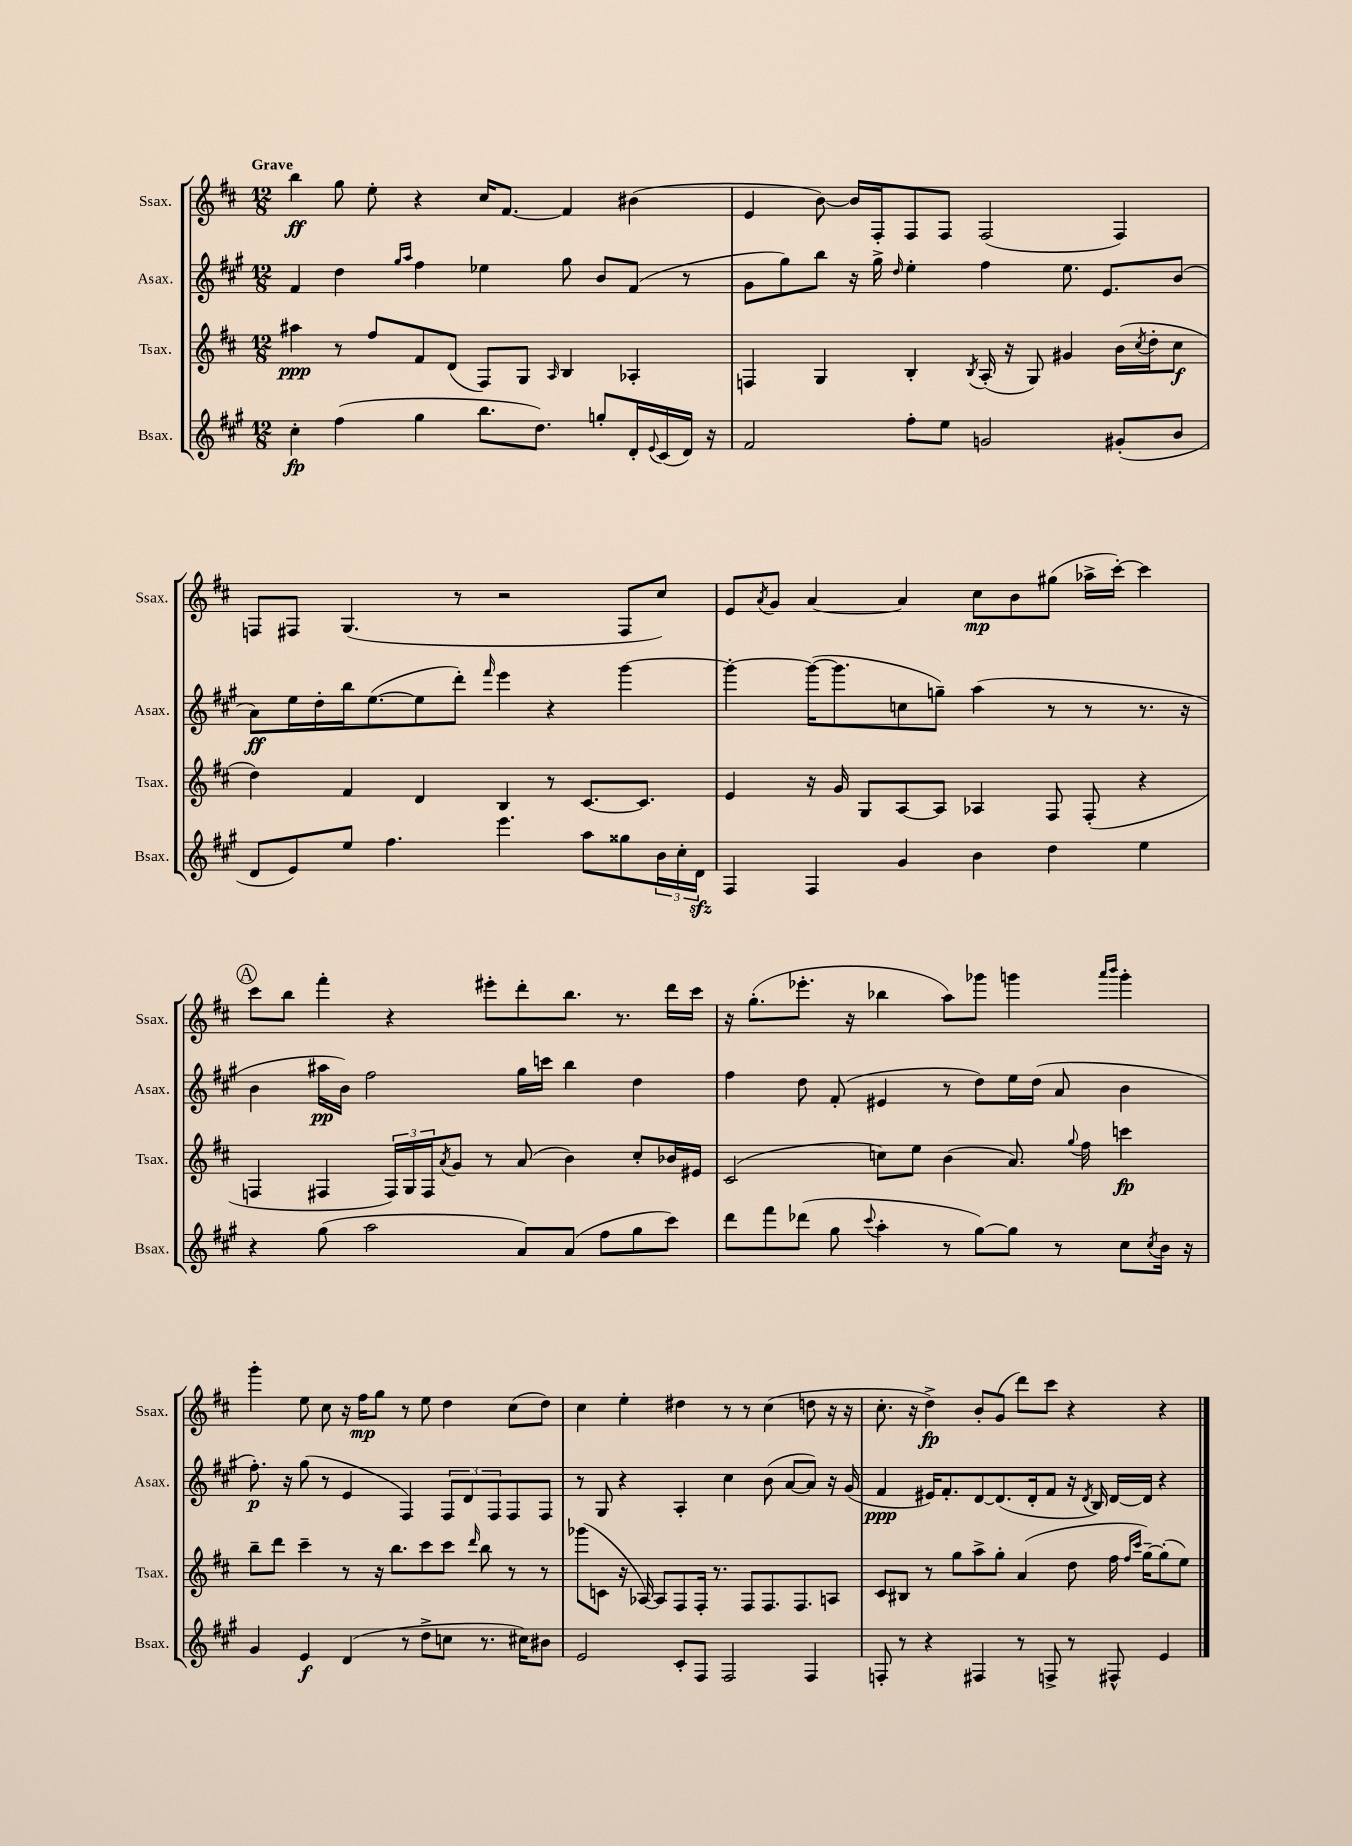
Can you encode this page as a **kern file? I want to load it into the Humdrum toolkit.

**kern	**dynam	**kern	**dynam	**kern	**dynam	**kern	**dynam
*part4	*part4	*part3	*part3	*part2	*part2	*part1	*part1
*staff4	*staff4	*staff3	*staff3	*staff2	*staff2	*staff1	*staff1
*I"Bsax.	*	*I"Tsax.	*	*I"Asax.	*	*I"Ssax.	*
*I'Bsax.	*	*I'Tsax.	*	*I'Asax.	*	*I'Ssax.	*
*clefG2	*	*clefG2	*	*clefG2	*	*clefG2	*
*k[f#c#g#]	*	*k[f#c#]	*	*k[f#c#g#]	*	*k[f#c#]	*
*M12/8	*	*M12/8	*	*M12/8	*	*M12/8	*
=1	=1	=1	=1	=1	=1	=1	=1
!	!	!	!	!	!	!LO:TX:a:B:t=Grave	!
4cc#'\	fp	4aa#X\	ppp	4f#/	.	4bb\	ff
(4ff#\	.	8r	.	4dd\	.	8gg\	.
.	.	8ff#/L	.	.	.	8ee'\	.
.	.	.	.	16qqgg#/LL	.	.	.
.	.	.	.	16qqaa/JJ	.	.	.
4gg#\	.	8f#/	.	4ff#\	.	4r	.
.	.	(8d/J	.	.	.	.	.
8.bb\L	.	8F#/L)	.	4ee-X\	.	16cc#/KL	.
.	.	.	.	.	.	[8.f#/J	.
.	.	8G/J	.	.	.	.	.
8.dd\J)	.	.	.	.	.	.	.
.	.	16qqA/	.	.	.	.	.
.	.	4B/	.	8gg#\	.	4f#/]	.
8ggn'/L	.	.	.	8b/L	.	.	.
16d'/L	.	4A-X'/	.	(8f#/J	.	(4b#X\	.
8qqe/	.	.	.	.	.	.	.
(16c#/	.	.	.	.	.	.	.
16d/JJ)	.	.	.	8r	.	.	.
16r	.	.	.	.	.	.	.
=2	=2	=2	=2	=2	=2	=2	=2
2f#/	.	4Fn/	.	8g#\L	.	4e/	.
.	.	.	.	8gg#\)	.	.	.
.	.	4G/	.	8bb\J	.	[8b\)	.
.	.	.	.	16r	.	16b/LL]	.
.	.	.	.	16gg#^\	.	16F#'/J	.
.	.	.	.	16qqdd/	.	.	.
8ff#'\L	.	4B'/	.	4ee'\	.	8F#/	.
8ee\J	.	.	.	.	.	8F#/J	.
.	.	8qB/	.	.	.	.	.
2gn/	.	(16A'/	.	4ff#\	.	(2F#/	.
.	.	16r	.	.	.	.	.
.	.	8G/)	.	.	.	.	.
.	.	4g#X/	.	8.ee\	.	.	.
.	.	.	.	8.e/L	.	.	.
(8g#X'/L	.	(16b\LL	.	.	.	4F#/)	.
.	.	8qcc#/	.	.	.	.	.
.	.	16dd'\J	.	.	.	.	.
8b/J	.	8cc#\J	f	(8b/J	.	.	.
!!LO:LB:g=z
=3	=3	=3	=3	=3	=3	=3	=3
8d/L	.	4dd\)	.	8a\L)	ff	8Fn/L	.
8e/)	.	.	.	16ee\L	.	8F#X/J	.
.	.	.	.	16dd'\	.	.	.
8ee/J	.	4f#/	.	16bb\J	.	(4.G/	.
.	.	.	.	([8.ee\	.	.	.
4.ff#\	.	.	.	.	.	.	.
.	.	4d/	.	8ee\]	.	.	.
.	.	.	.	8ddd'\J)	.	8r	.
.	.	.	.	16qqfff#/	.	.	.
4.eee\	.	4B/	.	4eee\	.	2r	.
.	.	8r	.	4r	.	.	.
8aa\L	.	[8.c#/L	.	.	.	.	.
8gg##X\	.	.	.	[4ggg#\	.	8F#/L	.
.	.	8.c#/J]	.	.	.	.	.
24b\L	.	.	.	.	.	8cc#/J)	.
24cc#'\	.	.	.	.	.	.	.
24dzz\JJ	.	.	.	.	.	.	.
=4	=4	=4	=4	=4	=4	=4	=4
4F#/	.	4e/	.	4ggg#'\_	.	8e/L	.
.	.	.	.	.	.	8qa/	.
.	.	.	.	.	.	8g/J	.
4F#/	.	16r	.	(16ggg#\KL_	.	[4a/	.
.	.	16g/	.	8.ggg#\]	.	.	.
.	.	8G/L	.	.	.	.	.
4g#/	.	[8A/	.	8ccn\	.	4a/]	.
.	.	8A/J]	.	8ggn~\J)	.	.	.
4b\	.	4A-X/	.	(4aa\	.	8cc#\L	mp
.	.	.	.	.	.	8b\	.
4dd\	.	8F#/	.	8r	.	(8gg#X\J	.
.	.	(8F#'/	.	8r	.	16aa-X^\LL	.
.	.	.	.	.	.	[16ccc#'\JJ)	.
4ee\	.	4r	.	8.r	.	4ccc#\]	.
.	.	.	.	16r	.	.	.
!!LO:LB:g=z
!!LO:REH:place=s1:t=A
=5	=5	=5	=5	=5	=5	=5	=5
4r	.	4Fn/	.	4b\	.	8ccc#\L	.
.	.	.	.	.	.	8bb\J	.
(8gg#\	.	4F#X/	.	16aa#X\LL	pp	4fff#'\	.
.	.	.	.	16b\JJ)	.	.	.
2aa\	.	.	.	2ff#\	.	.	.
.	.	24F#/LL)	.	.	.	4r	.
.	.	24G/	.	.	.	.	.
.	.	24F#/J	.	.	.	.	.
.	.	8qa/	.	.	.	.	.
.	.	8g/J	.	.	.	.	.
.	.	8r	.	.	.	8eee#X'\L	.
8a/L)	.	(8a/	.	16gg#\LL	.	8ddd'\	.
.	.	.	.	16cccn\JJ	.	.	.
(8a/J	.	4b\)	.	4bb\	.	8.bb\J	.
8ff#\L	.	.	.	.	.	.	.
.	.	.	.	.	.	8.r	.
8gg#\	.	8cc#'/L	.	4dd\	.	.	.
8ccc#\J)	.	16b-X/L	.	.	.	16ddd\LL	.
.	.	16e#X/JJ	.	.	.	16ccc#\JJ	.
=6	=6	=6	=6	=6	=6	=6	=6
8ddd\L	.	(2c#/	.	4ff#\	.	16r	.
.	.	.	.	.	.	(8.gg'\L	.
8fff#\	.	.	.	.	.	.	.
(8ddd-X\J	.	.	.	8dd\	.	8.eee-X'\J	.
8gg#\	.	.	.	(8f#'/	.	.	.
.	.	.	.	.	.	16r	.
8qqccc#/	.	.	.	.	.	.	.
4aa'\	.	8ccn\L)	.	4e#X/	.	4bb-X\	.
.	.	8ee\J	.	.	.	.	.
8r	.	(4b\	.	8r	.	8aa\L)	.
[8gg#\L)	.	.	.	8dd\L)	.	8ggg-X\J	.
8gg#\J]	.	8.a/)	.	16ee\L	.	4gggn\	.
.	.	.	.	(16dd\JJ	.	.	.
8r	.	.	.	8a/	.	.	.
.	.	8qqgg/	.	.	.	.	.
.	.	16ff#\	.	.	.	.	.
.	.	.	.	.	.	16qqaaa/LL	.
.	.	.	.	.	.	16qqbbb/JJ	.
8cc#\L	.	4cccn\	fp	4b\	.	4ggg'\	.
8qcc#/	.	.	.	.	.	.	.
16b\Jk	.	.	.	.	.	.	.
16r	.	.	.	.	.	.	.
!!LO:LB:g=z
=7	=7	=7	=7	=7	=7	=7	=7
4g#/	.	8bb~\L	.	8.ff#'\)	p	4ggg'\	.
.	.	8ddd\J	.	.	.	.	.
.	.	.	.	16r	.	.	.
4e/	f	4ccc#~\	.	(8gg#\	.	8ee\	.
.	.	.	.	8r	.	8cc#\	.
(4d/	.	8r	.	4e/	.	16r	.
.	.	.	.	.	.	16ff#\KL	mp
.	.	16r	.	.	.	8gg\J	.
.	.	8.bb\L	.	.	.	.	.
8r	.	.	.	4F#/)	.	8r	.
8dd^\L	.	8ccc#\	.	.	.	8ee\	.
8ccn\J	.	8ccc#\J	.	12F#/L	.	4dd\	.
.	.	.	.	12d/	.	.	.
.	.	16qqddd/	.	.	.	.	.
8.r	.	8bb\	.	.	.	.	.
.	.	.	.	12F#/	.	.	.
.	.	8r	.	8F#/	.	(8cc#\L	.
16cc#X\KL)	.	.	.	.	.	.	.
8b#X\J	.	8r	.	8F#/J	.	8dd\J)	.
=8	=8	=8	=8	=8	=8	=8	=8
2e/	.	(8ggg-X\L	.	8r	.	4cc#\	.
.	.	8cn\J	.	8G#/	.	.	.
.	.	16r	.	4r	.	4ee'\	.
.	.	[16A-X/)	.	.	.	.	.
.	.	8A-/L]	.	.	.	.	.
8c#'/L	.	8F#/	.	4A'/	.	4dd#X\	.
8F#/J	.	16F#'/Jk	.	.	.	.	.
.	.	8.r	.	.	.	.	.
2F#/	.	.	.	4cc#\	.	8r	.
.	.	8F#/L	.	.	.	8r	.
.	.	8.F#/	.	(8b\	.	(4cc#\	.
.	.	.	.	[8a/L	.	.	.
.	.	8.F#/	.	.	.	.	.
4F#/	.	.	.	8a/J])	.	8ddn\	.
.	.	8An/J	.	16r	.	16r	.
.	.	.	.	(16g#/	.	16r	.
=9	=9	=9	=9	=9	=9	=9	=9
8Fn'/	.	8c#/L	.	4f#/	ppp	8.cc#'\	.
8r	.	8B#X/J	.	.	.	.	.
.	.	.	.	.	.	16r	.
4r	.	8r	.	16e#X/KL)	.	4dd^\)	fp
.	.	.	.	8.f#'/	.	.	.
.	.	8gg\L	.	.	.	.	.
4F#X/	.	8aa^\	.	[8d/	.	8b'/L	.
.	.	8gg'\J	.	(8.d/]	.	(8g/J	.
8r	.	(4a/	.	.	.	8ddd\L)	.
.	.	.	.	16d'/k	.	.	.
8Fn^/	.	.	.	8f#/J	.	8ccc#\J	.
8r	.	8dd\	.	16r	.	4r	.
.	.	.	.	8qd/	.	.	.
.	.	.	.	16B/)	.	.	.
8F#X^^/	.	16ff#\	.	[16d/LL	.	.	.
.	.	16qqff#/LL	.	.	.	.	.
.	.	16qqccc#/JJ	.	.	.	.	.
.	.	[16gg~\KL)	.	16d/JJ]	.	.	.
4e/	.	(8gg'\]	.	4r	.	4r	.
.	.	8ee\J)	.	.	.	.	.
==	==	==	==	==	==	==	==
*-	*-	*-	*-	*-	*-	*-	*-
